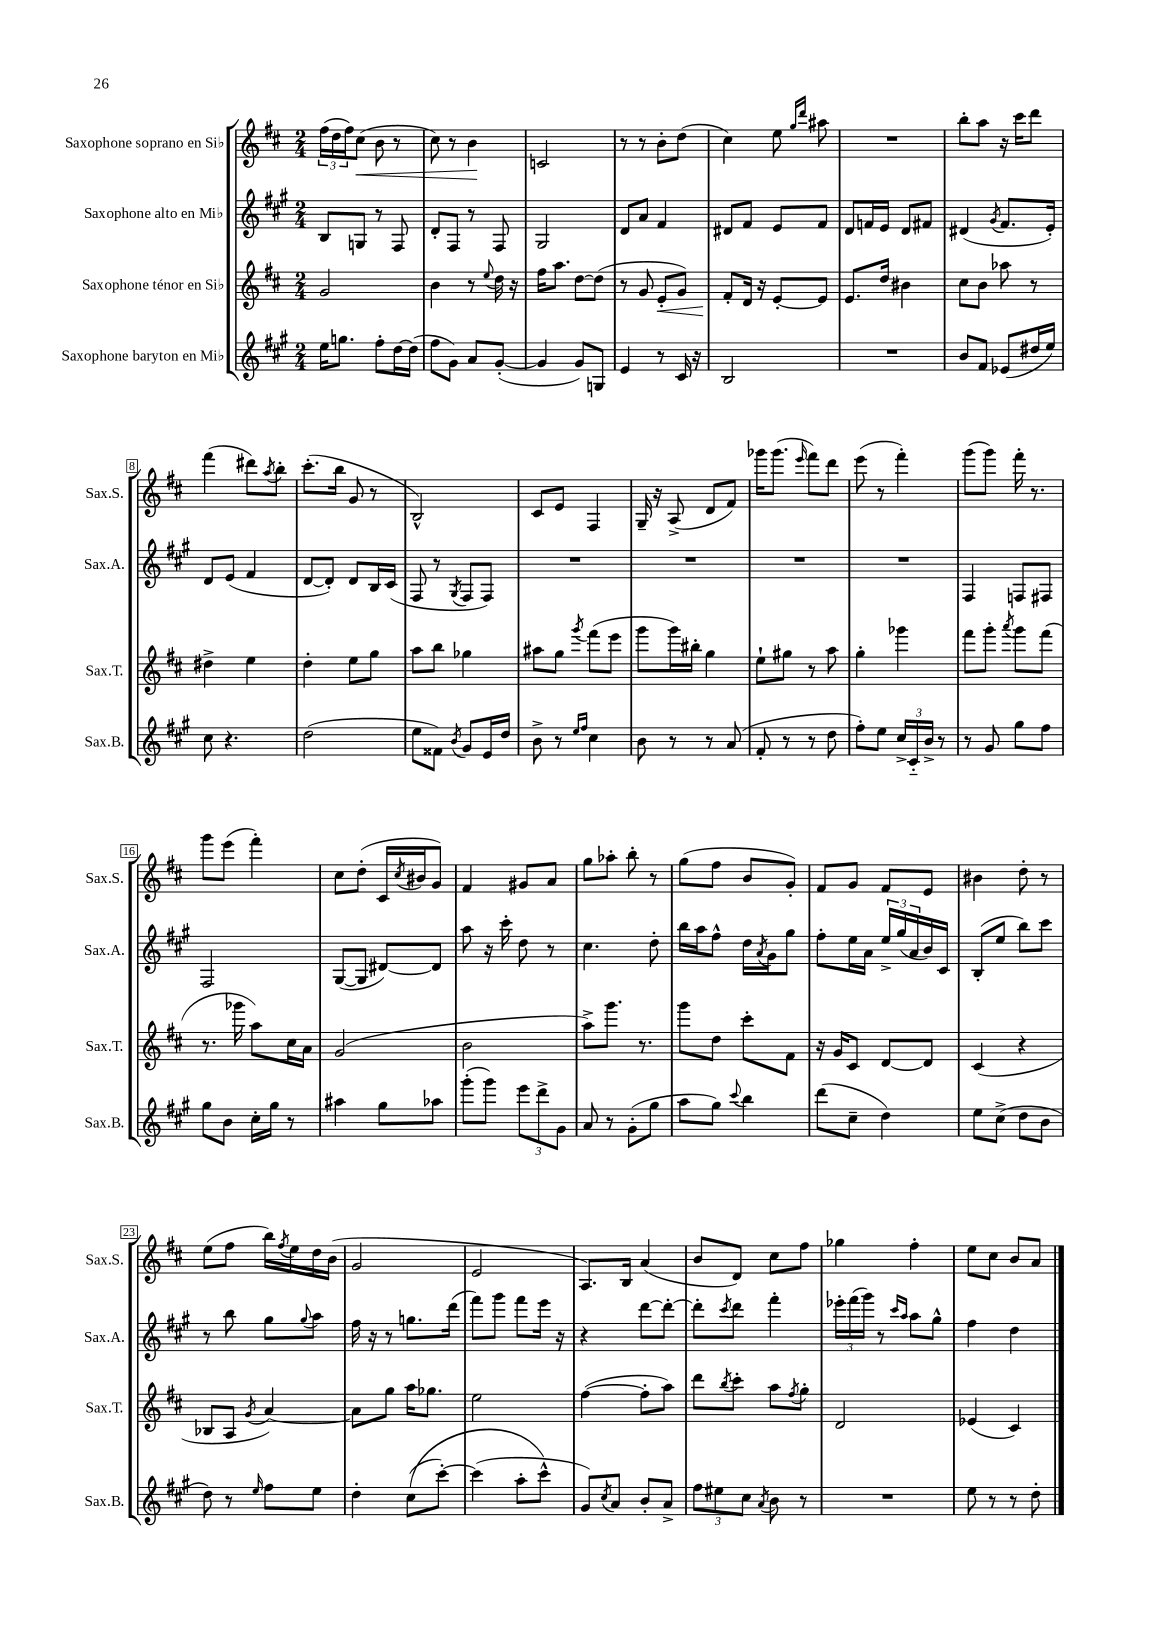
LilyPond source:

<<
\new StaffGroup <<
\new Staff = "s0" \with { instrumentName = "Saxophone soprano en Sib" shortInstrumentName = "Sax.S." } {
    \clef treble \key d \major \numericTimeSignature \time 2/4
    \tuplet 3/2 { fis''16( d''16 fis''16) } cis''8\<( b'8 r8 |
    cis''8) r8 b'4\! |
    c'2 |
    r8 r8 b'8-. d''8( |
    cis''4) e''8 \grace { g''16 d'''16 } ais''8 |
    R2 |
    b''8-. a''8 r16 cis'''16 d'''8 |
    fis'''4( dis'''8) \acciaccatura { a''8 } b''8-. |
    cis'''8.-.( b''16 g'8 r8 |
    b2-^) |
    cis'8 e'8 fis4 |
    g16-- r16 a8->( d'8 fis'8) |
    ges'''16 ges'''8.( \grace { e'''16 } fis'''8) d'''8 |
    e'''8( r8 fis'''4-.) |
    g'''8( g'''8) fis'''16-. r8. |
    g'''8 e'''8( fis'''4-.) |
    cis''8 d''8-.( cis'16 \acciaccatura { cis''8 } bis'16 g'8) |
    fis'4 gis'8 a'8 |
    g''8 aes''8-. b''8-. r8 |
    g''8( fis''8 b'8 g'8-.) |
    fis'8 g'8 fis'8 e'8 |
    bis'4 d''8-. r8 |
    e''8( fis''8 b''16) \acciaccatura { fis''8 } e''16 d''16 b'16( |
    g'2 |
    e'2 |
    a8.) b16 a'4( |
    b'8 d'8) cis''8 fis''8 |
    ges''4 fis''4-. |
    e''8 cis''8 b'8 a'8 \bar "|." |
}
\new Staff = "s1" \with { instrumentName = "Saxophone alto en Mib" shortInstrumentName = "Sax.A." } {
    \clef treble \key a \major \numericTimeSignature \time 2/4
    b8 g8 r8 fis8 |
    d'8-. fis8 r8 fis8 |
    gis2 |
    d'8 a'8 fis'4 |
    dis'8 fis'8 e'8 fis'8 |
    d'8 f'16 e'16 d'8 fis'8 |
    dis'4( \acciaccatura { gis'8 } fis'8. e'16-.) |
    d'8 e'8( fis'4 |
    d'8~ d'8-.) d'8 b16 cis'16( |
    fis8 r8 \acciaccatura { gis8 } fis8 fis8) |
    R2 |
    R2 |
    R2 |
    R2 |
    fis4 f8 fis8 |
    fis2 |
    gis8~( gis8 dis'8~) dis'8 |
    a''8 r16 cis'''16-. d''8 r8 |
    cis''4. d''8-. |
    b''16 a''16 fis''8-^ d''16 \acciaccatura { a'8 } gis'16 gis''8 |
    fis''8-. e''16 a'16 \tuplet 3/2 { e''16-> gis''16( a'16 } b'16) cis'16 |
    b8-.( e''8 b''8) cis'''8 |
    r8 b''8 gis''8 \appoggiatura { gis''8 } a''8 |
    fis''16 r16 r8 g''8. d'''16( |
    fis'''8) gis'''8 fis'''8 e'''16 r16 |
    r4 d'''8~ d'''8~-. |
    d'''8-. \acciaccatura { cis'''8 } d'''8 fis'''4-. |
    \tuplet 3/2 { ees'''16-. fis'''16( gis'''16) } r8 \grace { cis'''16 a''16 } a''8 gis''8-^ |
    fis''4 d''4 \bar "|." |
}
\new Staff = "s2" \with { instrumentName = "Saxophone ténor en Sib" shortInstrumentName = "Sax.T." } {
    \clef treble \key d \major \numericTimeSignature \time 2/4
    g'2 |
    b'4 r8 \appoggiatura { e''8 } d''16 r16 |
    fis''16 a''8. d''8~ d''8( |
    r8 g'8 e'8-.\< g'8) |
    fis'8-.\! d'16 r16 e'8~-. e'8 |
    e'8. d''16 bis'4 |
    cis''8 b'8 aes''8 r8 |
    dis''4-> e''4 |
    d''4-. e''8 g''8 |
    a''8 b''8 ges''4 |
    ais''8 g''8 \acciaccatura { g'''8 } fis'''8( e'''8 |
    g'''8 g'''16) bis''16-. g''4 |
    e''8-! gis''8 r8 a''8 |
    g''4-. ges'''4 |
    fis'''8 g'''8-. \acciaccatura { a'''8 } g'''8 fis'''8( |
    r8. ges'''16 a''8) cis''16 a'16 |
    g'2( |
    b'2 |
    a''8->) g'''8. r8. |
    g'''8 d''8 cis'''8-. fis'8 |
    r16 g'16 cis'8 d'8~ d'8 |
    cis'4( r4 |
    bes8 a8 \acciaccatura { g'8 } a'4~) |
    a'8 g''8 a''16 ges''8. |
    e''2 |
    fis''4~( fis''8-. a''8) |
    d'''8 \acciaccatura { b''8 } cis'''8-. a''8 \acciaccatura { fis''8 } g''8-. |
    d'2 |
    ees'4( cis'4) \bar "|." |
}
\new Staff = "s3" \with { instrumentName = "Saxophone baryton en Mib" shortInstrumentName = "Sax.B." } {
    \clef treble \key a \major \numericTimeSignature \time 2/4
    e''16 g''8. fis''8-. d''16~ d''16( |
    fis''8 gis'8) a'8 gis'8~-.( |
    gis'4 gis'8) g8 |
    e'4 r8 cis'16 r16 |
    b2 |
    R2 |
    b'8 fis'8 ees'8( dis''16 e''16) |
    cis''8 r4. |
    d''2( |
    e''8 fisis'8) \acciaccatura { b'8 } gis'8 e'16 d''16 |
    b'8-> r8 \grace { e''16 fis''16 } cis''4 |
    b'8 r8 r8 a'8( |
    fis'8-. r8 r8 d''8 |
    fis''8-.) e''8 \tuplet 3/2 { cis''16-> cis'16-_ b'16-> } r8 |
    r8 gis'8 gis''8 fis''8 |
    gis''8 b'8 cis''16-. gis''16 r8 |
    ais''4 gis''8 aes''8 |
    gis'''8-.( gis'''8) \tuplet 3/2 { e'''8 d'''8-> gis'8 } |
    a'8 r8 gis'8-.( gis''8 |
    a''8 gis''8) \appoggiatura { cis'''8 } b''4 |
    d'''8( cis''8-- d''4) |
    e''8 cis''8->( d''8 b'8 |
    d''8) r8 \grace { e''16 } fis''8 e''8 |
    d''4-. cis''8(\( cis'''8~-.) |
    cis'''4( a''8-. cis'''8-^\) |
    gis'8) \acciaccatura { cis''8 } a'8 b'8-. a'8-> |
    \tuplet 3/2 { fis''8 eis''8 cis''8 } \acciaccatura { a'8 } b'8 r8 |
    R2 |
    e''8 r8 r8 d''8-. \bar "|." |
}
>>
>>
\layout { \context { \Score \override BarNumber.stencil = #(make-stencil-boxer 0.1 0.3 ly:text-interface::print) } }
